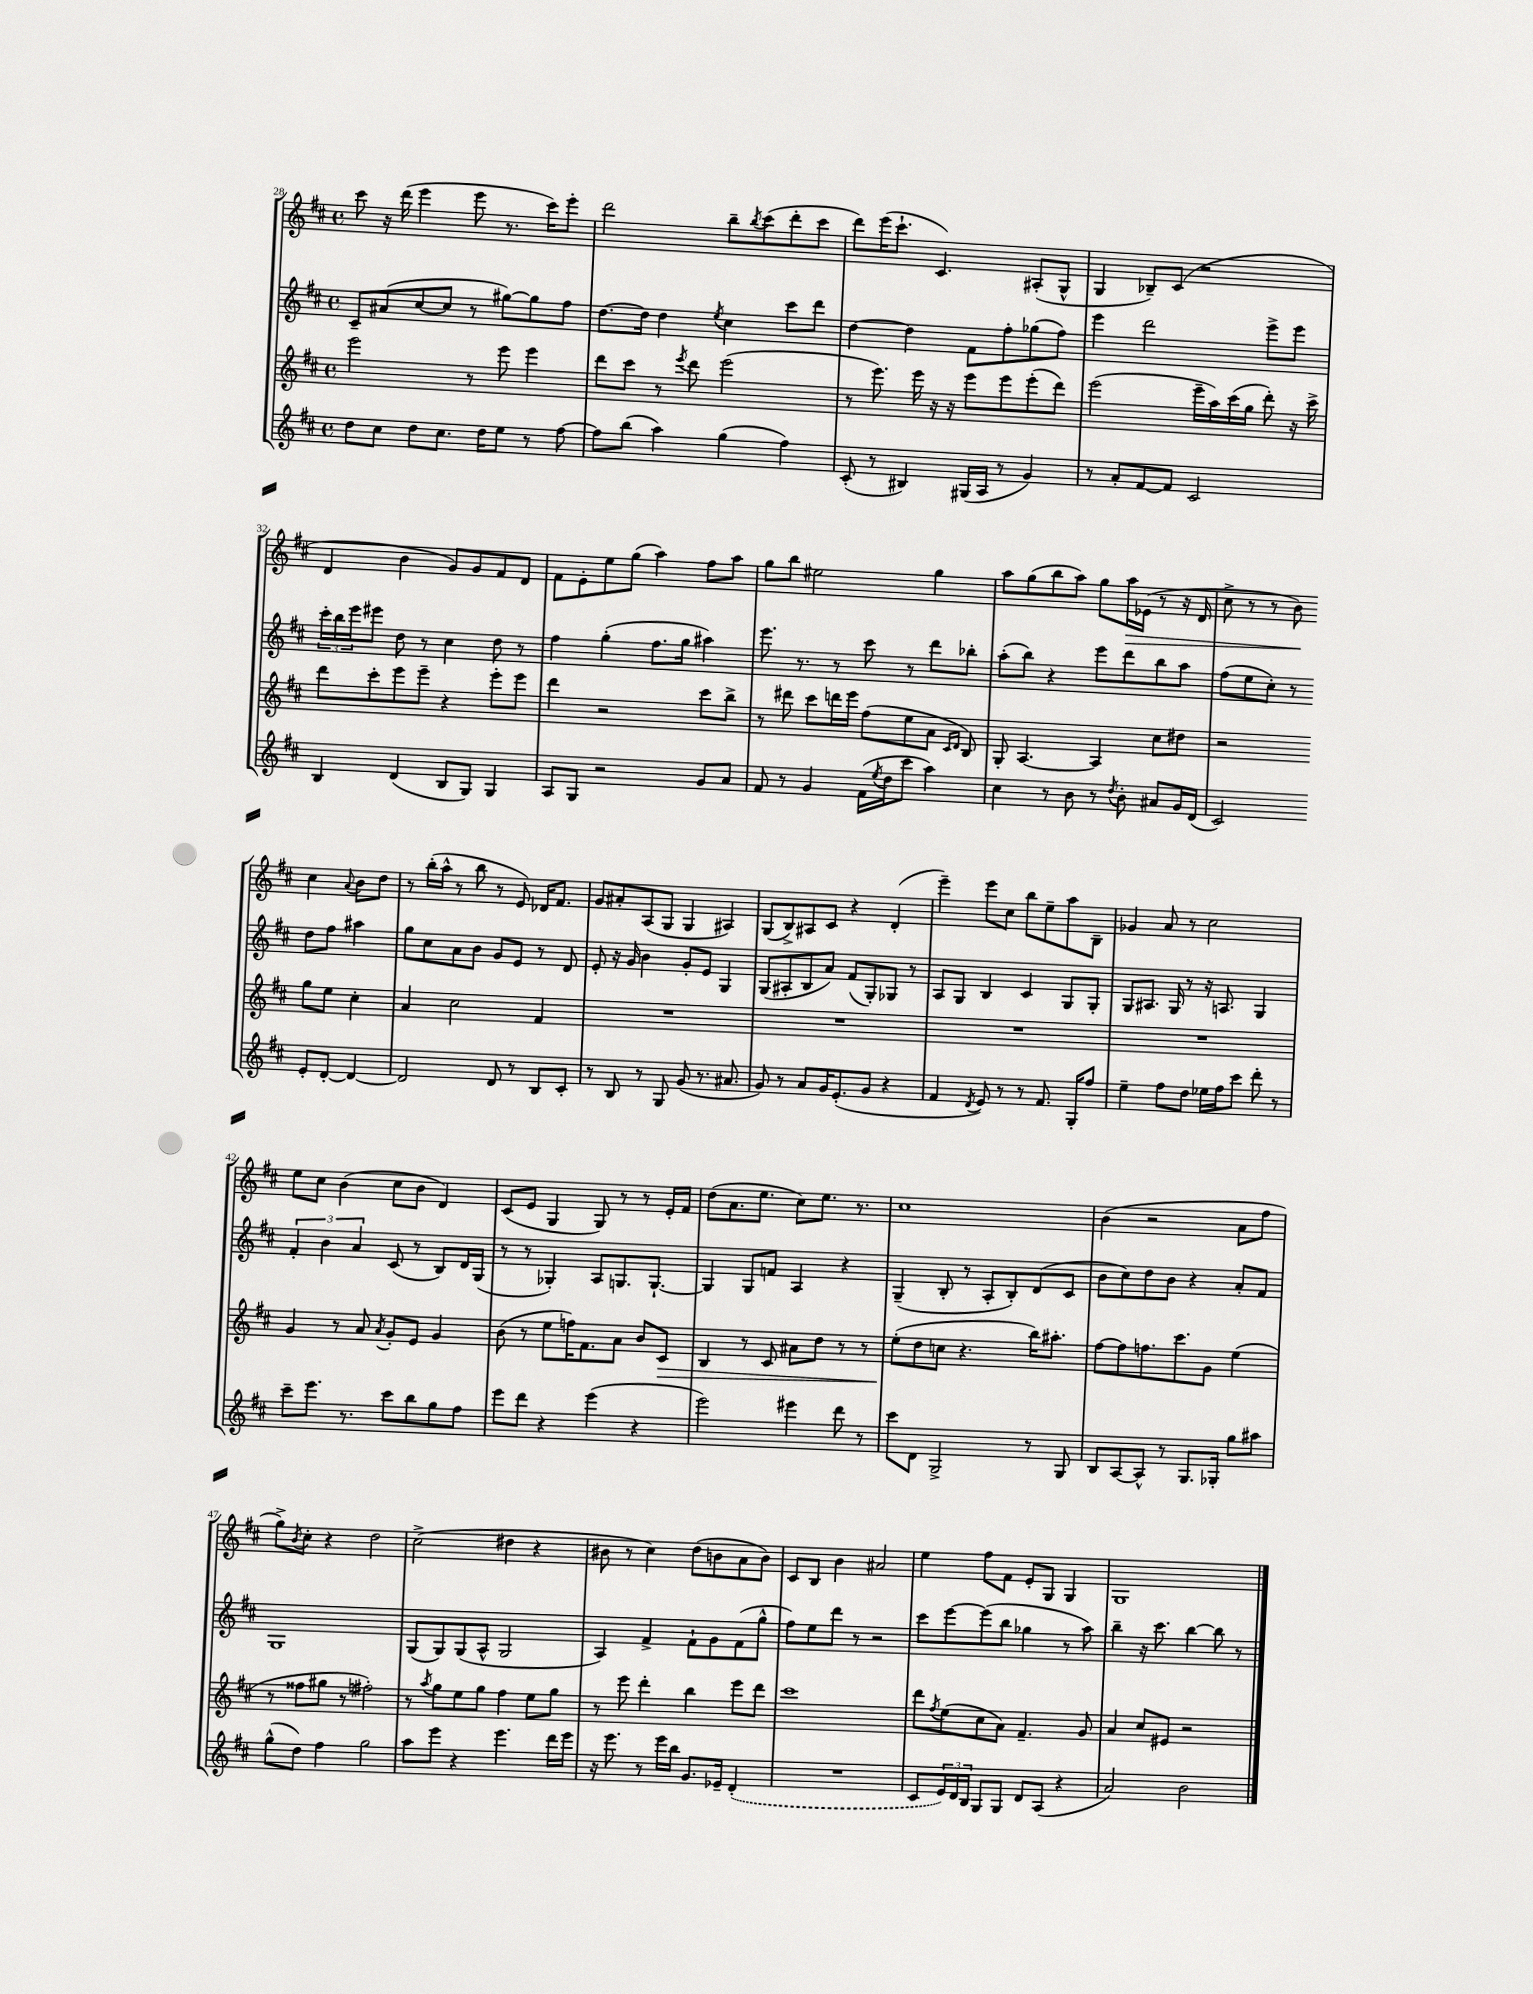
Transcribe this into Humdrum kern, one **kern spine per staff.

**kern	**kern	**dynam	**kern	**kern	**dynam
*part4	*part3	*part3	*part2	*part1	*part1
*staff4	*staff3	*staff3	*staff2	*staff1	*staff1
*clefG2	*clefG2	*	*clefG2	*clefG2	*
*k[f#c#]	*k[f#c#]	*	*k[f#c#]	*k[f#c#]	*
*M4/4	*M4/4	*	*M4/4	*M4/4	*
*met(c)	*met(c)	*	*met(c)	*met(c)	*
=28	=28	=28	=28	=28	=28
8dd\L	2eee\	.	8c#~/L	8ccc#\	.
8cc#\J	.	.	(8a#X/	16r	.
.	.	.	.	(16ddd\	.
8dd\L	.	.	[8cc#/	4eee\	.
8.cc#\J	.	.	8cc#/J]	.	.
.	8r	.	8r	8eee\	.
16dd\KL	.	.	.	.	.
8ee\J	8eee\	.	[8gg#X\L)	8.r	.
8r	4eee\	.	8gg#\]	.	.
.	.	.	.	16ccc#\KL)	.
[8ff#\	.	.	8ff#\J	8eee'\J	.
=29	=29	=29	=29	=29	=29
8ff#\L]	8ddd\L	.	[8.dd\L	2ddd\	.
(8bb\J	8ccc#\J	.	.	.	.
.	.	.	16dd\Jk]	.	.
4aa\)	8r	.	4dd\	.	.
.	8qeee/	.	.	.	.
.	8ddd\	.	.	.	.
.	.	.	8qee/	.	.
(4gg\	(2eee\	.	4cc#\	8bb~\L	.
.	.	.	.	8qbb/	.
.	.	.	.	(8ccc#\	.
4ff#\)	.	.	8ccc#\L	8ddd'\	.
.	.	.	8ddd\J	8ccc#\J	.
=30	=30	=30	=30	=30	=30
(8c#'/	8r	.	[4dd\	8ddd\L)	.
8r	8.eee\)	.	.	(16eee\K	.
.	.	.	.	8.ccc#`\J	.
4B#X/)	.	.	4dd\]	.	.
.	16eee\	.	.	.	.
.	16r	.	.	4.c#/)	.
.	16r	.	.	.	.
(16G#X/LL	8eee\L	.	8f#\L	.	.
16A/JJ	.	.	.	.	.
8r	8eee\	.	8ff#'\	.	.
4g/)	(8eee'\	.	(8gg-X\	(8A#X'/L	.
.	8ddd\J)	.	8ff#\J)	8G^^/J	.
=31	=31	=31	=31	=31	=31
8r	(2eee\	.	4eee\	4G/	.
8a'/L	.	.	.	.	.
[8f#/	.	.	2ddd\	8B-X~/L)	.
8f#/J]	.	.	.	(8c#/J	.
2c#/	16eee~\LL	.	.	2r	.
.	16aa\)	.	.	.	.
.	(16ccc#\	.	.	.	.
.	16gg\JJ	.	.	.	.
.	8ddd'\)	.	8eee^\L	.	.
.	16r	.	8eee\J	.	.
.	16ccc#^\	.	.	.	.
!!LO:LB:g=z
=32	=32	=32	=32	=32	=32
4B/	8ddd\L	.	24ccc#'\LL	4d/	.
.	.	.	24bb\	.	.
.	.	.	24eee\J	.	.
.	8ccc#'\	.	8eee#X\J	.	.
(4d/	8eee\	.	8dd\	4b\	.
.	8eee~\J	.	8r	.	.
8B/L	4r	.	4cc#\	8g/L)	.
8G/J)	.	.	.	8g/	.
4G/	8eee'\L	.	8dd\	8f#/	.
.	8eee\J	.	8r	8d/J	.
=33	=33	=33	=33	=33	=33
8A/L	4ddd\	.	4ff#\	8f#\L	.
8G/J	.	.	.	8e'\	.
2r	2r	.	(4gg'\	8ee\	.
.	.	.	.	(8gg\J	.
.	.	.	8.ff#\L	4aa\)	.
.	.	.	16gg\Jk	.	.
8g/L	8ccc#\L	.	4aa#X\)	8ff#\L	.
8a/J	8bb^\J	.	.	8aa\J	.
=34	=34	=34	=34	=34	=34
8f#/	8r	.	8.eee\	8gg\L	.
8r	8ddd#X\	.	.	8bb\J	.
.	.	.	8.r	.	.
4g/	8ccc#\L	.	.	2ee#X\	.
.	16dddn\L	.	8r	.	.
.	16eee\JJ	.	.	.	.
(16f#\LL	(8ff#\L	.	8ccc#\	.	.
8qee/	.	.	.	.	.
16dd\J	.	.	.	.	.
8ccc#\J	8ee\	.	8r	.	.
4aa\)	8a\J	.	8ddd\L	4gg\	.
.	16qqc#/LL	.	.	.	.
.	16qqd/JJ	.	.	.	.
.	8B/)	.	8bb-X'\J	.	.
=35	=35	=35	=35	=35	=35
4cc#\	8G'/	.	(8aa'\L	8aa\L	.
.	[4.A/	.	8bb\J)	(8gg\	.
8r	.	.	4r	8bb\	.
8b\	.	.	.	8aa\J)	.
8r	4A/]	.	8eee\L	8gg\L	.
8qdd/	.	.	.	.	.
!	!	!	!	!	!LO:HP:b
8b'\	.	.	8ddd\	16aa\L	>
.	.	.	.	(16e-X\JJ	.
8a#X/L	8cc#\L	.	8bb\	8r	.
16g/L	8dd#X\J	.	8aa\J	16r	.
(16d/JJ	.	.	.	16d/	.
=36	=36	=36	=36	=36	=36
2c#/)	2r	.	(8ff#\L	8cc#^\	.
.	.	.	8ee\	8r	.
.	.	.	8cc#'\J)	8r	.
.	.	.	8r	8b\)	.
8e'/L	8gg\L	.	8dd\L	4cc#\	]
[8d'/J	8ee\J	.	8ff#\J	.	.
.	.	.	.	8qqa/	.
4d/_	4cc#'\	.	4aa#X\	8b\L	.
.	.	.	.	8dd\J	.
!!LO:LB:g=z
=37	=37	=37	=37	=37	=37
2d/]	4a/	.	8gg\L	8r	.
.	.	.	8cc#\	(16bb'\LL	.
.	.	.	.	16aa^^\JJ	.
.	2cc#\	.	8a\	8r	.
.	.	.	8b\J	8bb\	.
8d/	.	.	8g/L	8r	.
8r	.	.	8e/J	8e/)	.
8B/L	4f#/	.	8r	16d-X/KL	.
.	.	.	.	8.f#/J	.
8c#'/J	.	.	8d/	.	.
=38	=38	=38	=38	=38	=38
8r	1r	.	8e'/	8g/L	.
8B/	.	.	16r	8a#X'/	.
.	.	.	16g/	.	.
8r	.	.	4b\	(8A/	.
8G/	.	.	.	8G/J	.
(8g/	.	.	8g'/L	4G/	.
8.r	.	.	8e/J	.	.
.	.	.	4G/	4A#X/)	.
8.a#X/	.	.	.	.	.
=39	=39	=39	=39	=39	=39
8g/)	1r	.	(8G/L	(8G/L	.
8r	.	.	8A#X'/	8B^/)	.
8a/L	.	.	8B/	8A#X/	.
16g/K	.	.	8a/J)	8c#/J	.
(8.e'/	.	.	.	.	.
.	.	.	(8f#/L	4r	.
8g/J	.	.	8G'/)	.	.
4r	.	.	8G-X/J	(4d'/	.
.	.	.	8r	.	.
=40	=40	=40	=40	=40	=40
4f#/	1r	.	8A/L	4eee~\)	.
.	.	.	8G/J	.	.
8qd/	.	.	.	.	.
8e/)	.	.	4B/	8eee\L	.
8r	.	.	.	8cc#\J	.
8r	.	.	4c#/	8bb\L	.
8.f#/	.	.	.	8ee~\	.
.	.	.	8G/L	8aa\	.
16G'/KL	.	.	.	.	.
8ff#/J	.	.	8G'/J	8B~\J	.
=41	=41	=41	=41	=41	=41
4ee~\	1r	.	8G/L	4g-X/	.
.	.	.	8.A#X/J	.	.
8ff#\L	.	.	.	8a/	.
.	.	.	16G/	.	.
8dd\J	.	.	8r	8r	.
16ee-X\LL	.	.	16r	2cc#\	.
16ff#\J	.	.	8.An/	.	.
8ccc#\J	.	.	.	.	.
8ddd'\	.	.	4G/	.	.
8r	.	.	.	.	.
!!LO:LB:g=z
=42	=42	=42	=42	=42	=42
8ccc#~\L	4g/	.	6f#'/	8ee\L	.
8.eee\J	.	.	.	8cc#\J	.
.	.	.	6b\	.	.
.	8r	.	.	(4b\	.
8.r	.	.	.	.	.
.	.	.	6a/	.	.
.	8a/	.	.	.	.
.	8qa/	.	.	.	.
8ccc#\L	8g'/L	.	(8c#/	8cc#\L	.
8bb\	8e/J	.	8r	8b\J	.
8gg\	4g/	.	8B/L)	4d/)	.
8ff#\J	.	.	16d/L	.	.
.	.	.	(16G/JJ	.	.
=43	=43	=43	=43	=43	=43
8eee\L	(8b\	.	8r	(8c#/L	.
8ddd\J	8r	.	8r	8e/J	.
4r	8ee\L	.	4G-X'/)	4G/	.
.	16ffn\K)	.	.	.	.
.	8.f#\	.	.	.	.
(4eee\	.	.	8A/L	8G/)	.
.	8a\J	.	8.Gn/	8r	.
4r	8b/L	.	.	8r	.
.	.	.	[8.G`/J	.	.
!	!	!LO:HP:b	!	!	!
.	8c#/J	>	.	16e'/LL	.
.	.	.	.	16f#/JJ	.
=44	=44	=44	=44	=44	=44
2eee\)	4B/	.	4G/]	(8dd\L	.
.	.	.	.	8.a\	.
.	8r	.	8G/L	.	.
.	.	.	.	8.ee\J	.
.	8c#/	.	8fn/J	.	.
4eee#X\	8a#X\L	.	4A/	8cc#\L)	.
.	8dd\J	.	.	8.ee\J	.
8ddd\	8r	.	4r	.	.
.	.	.	.	8.r	.
8r	8r	.	.	.	.
=45	=45	=45	=45	=45	=45
8ccc#\L	(8ee'\L	.	(4G~/	1cc#	.
8d\J	8dd\	]	.	.	.
2G^/	8ccn\J	.	8B'/	.	.
.	4.r	.	8r	.	.
.	.	.	8A'/L	.	.
.	.	.	8B'/)	.	.
8r	16bb\KL)	.	(8d/	.	.
.	8.aa#X'\J	.	.	.	.
8G/	.	.	8c#/J	.	.
=46	=46	=46	=46	=46	=46
8B/L	[8ff#\L	.	8b\L	(4b\	.
[8A/	8ff#\]	.	8cc#\)	.	.
8A^^/J]	8.ffn\	.	8dd\	2r	.
8r	.	.	8b\J	.	.
.	8.ccc#\	.	.	.	.
8.G/L	.	.	4r	.	.
.	8g\J	.	.	.	.
16G-X'/Jk	.	.	.	.	.
8gg\L	(4ee\	.	8a'/L	8a\L	.
8aa#X\J	.	.	8f#/J	8ff#\J	.
!!LO:LB:g=z
=47	=47	=47	=47	=47	=47
(8gg^^\L	8r	.	1G	8gg^\L)	.
.	.	.	.	8qb/	.
8dd\J)	8ff##X\L	.	.	8cc#'\J	.
4ff#\	8gg#X\J	.	.	4r	.
.	8r	.	.	.	.
2gg\	2ff#X'\)	.	.	2dd\	.
=48	=48	=48	=48	=48	=48
8aa\L	8r	.	(8G/L	(2cc#^\	.
.	8qaa/	.	.	.	.
8eee\J	8gg\L	.	8G/)	.	.
4r	8ee\	.	(8G/	.	.
.	8gg\J	.	8A^^/J	.	.
4.eee\	4ff#\	.	2G/	4dd#X\	.
.	8ee\L	.	.	4r	.
16ddd\LL	8gg\J	.	.	.	.
16eee\JJ	.	.	.	.	.
=49	=49	=49	=49	=49	=49
16r	8r	.	4A/)	8b#X\	.
8.eee\	.	.	.	.	.
.	8eee\	.	.	8r	.
8r	4ddd'\	.	4f#^/	4cc#\)	.
16eee\LL	.	.	.	.	.
16bb\JJ	.	.	.	.	.
8.g/L	4bb\	.	8f#`\L	(8dd\L	.
.	.	.	8g\	8bn\	.
16e-X~/Jk	.	.	.	.	.
(4d'/	8eee\L	.	(8f#\	8a\	.
.	8ddd\J	.	8gg^^\J	8b\J)	.
=50	=50	=50	=50	=50	=50
1r	1ccc#	.	8ff#\L)	8c#/L	.
.	.	.	8ee\	8B/J	.
.	.	.	8ddd\J	4b\	.
.	.	.	8r	.	.
.	.	.	2r	2a#X/	.
=51	=51	=51	=51	=51	=51
8c#/L	8ddd\L	.	8ccc#\L	4ee\	.
.	8qff#/	.	.	.	.
24e/L)	(8ee\	.	[8eee\	.	.
24d/	.	.	.	.	.
24B/JJ	.	.	.	.	.
8G/L	8cc#\	.	(8eee\]	8ff#\L	.
8G/J	8a\J)	.	8bb\J	8f#\J	.
8d/L	4.f#~/	.	4gg-X\	8e'/L	.
(8A/J	.	.	.	8G/J	.
4r	.	.	8r	4G/	.
.	8g/	.	8aa\)	.	.
=52	=52	=52	=52	=52	=52
2a/)	4a/	.	4bb~\	1G	.
.	8cc#/L	.	16r	.	.
.	.	.	8.ccc#\	.	.
.	8e#X/J	.	.	.	.
2b\	2r	.	[4bb\	.	.
.	.	.	8bb\]	.	.
.	.	.	8r	.	.
==	==	==	==	==	==
*-	*-	*-	*-	*-	*-
